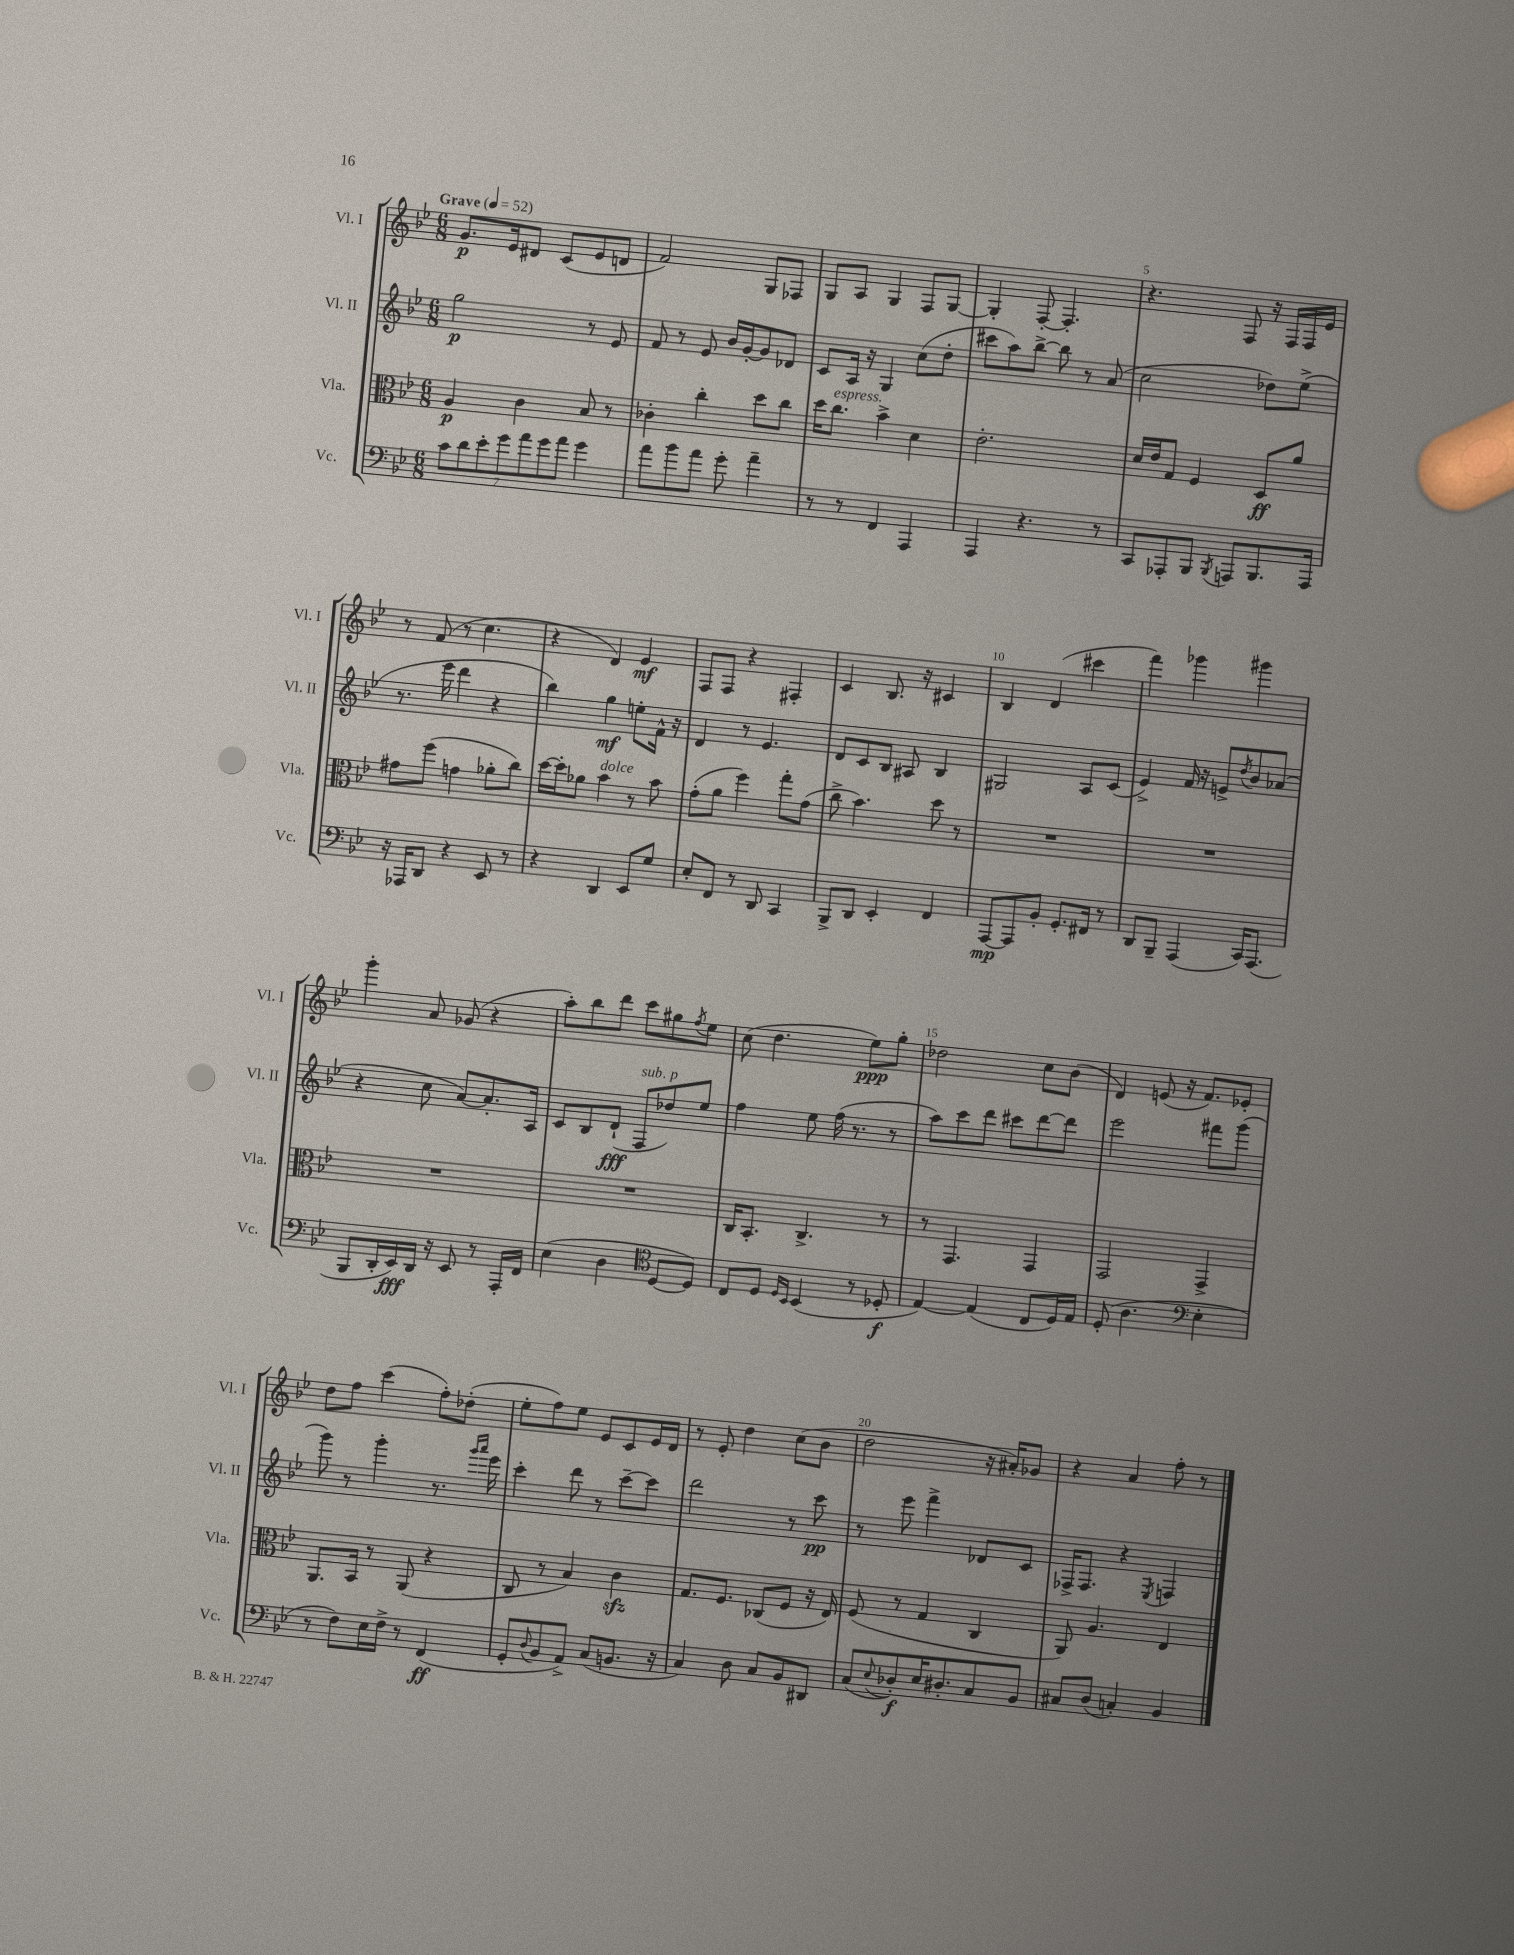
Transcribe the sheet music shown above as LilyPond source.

<<
\new StaffGroup <<
\new Staff = "s0" \with { instrumentName = "Vl. I" shortInstrumentName = "Vl. I" } {
    \clef treble \key bes \major \numericTimeSignature \time 6/8 \tempo "Grave" 4 = 52
    g'8.\p ees'16 dis'8 c'8( ees'8 d'8 |
    f'2) g8 fes8 |
    g8 a8 g4 f8 g8~ |
    g4-. f8~-. f4.-. |
    r4. f8 r16 f16 f16 ees'16 |
    r8 f'8( r8 c''4. |
    r4 d'4) ees'4\mf |
    f8 f8 r4 fis4-. |
    c'4 bes8. r16 cis'4 |
    bes4 d'4( cis'''4 |
    f'''4) ges'''4 gis'''4 |
    g'''4-. a'8 ges'8( r4 |
    a''8-.) bes''8 d'''8 c'''8 gis''8 \acciaccatura { f''8 } ees''8 |
    c''8( d''4. ees''8\ppp) g''8-. |
    des''2 c''8 bes'8( |
    d'4) e'8( r16 f'8.) ees'8-. |
    d''8 f''8 c'''4( f''8-.) des''8-.( |
    ees''8-. f''8) ees''8 ees'8 c'8 ees'16 d'16 |
    r8 ees'8-. d''4 c''8( bes'8 |
    d''2 r16 ais'16-.) ges'8 |
    r4 a'4 f''8-. r8 \bar "|." |
}
\new Staff = "s1" \with { instrumentName = "Vl. II" shortInstrumentName = "Vl. II" } {
    \clef treble \key bes \major \numericTimeSignature \time 6/8
    g''2\p r8 ees'8 |
    f'8 r8 ees'8 bes'16 g'16~-. g'8 des'8 |
    c'8 a16 r16 g4 c''8( d''8-. |
    cis'''8 a''8) bes''8~-> bes''8 r8 a'8( |
    c''2 des''8) ees''8->( |
    r8. ees'''16 d'''4 r4 |
    bes''4) g''4\mf e''8-. f'16-^ r16 |
    d'4 r8 ees'4. |
    d'8 c'8 bes8 ais8 bes4 |
    gis2 a8 c'8( |
    ees'4->) f'16 r16 e'8-> \acciaccatura { d''8 } bes'8 aes'8( |
    r4 c''8 a'8~) a'8.-. a16 |
    c'8 bes8 d'8-!\fff( f8^\markup { \italic "sub. p" } des''8) ees''8 |
    f''4 ees''8 f''16( r8. r8 |
    a''8) c'''8 d'''8 cis'''8 d'''8~ d'''8 |
    ees'''2 fis'''8 g'''8( |
    g'''8) r8 g'''4-. r8. \grace { g'''16 a'''16 } ees'''16 |
    c'''4-. d'''8 r8 c'''8~-- c'''8 |
    d'''2 r8 c'''8\pp |
    r8 ees'''8 f'''4-> des'8 c'8 |
    fes16-> fes8. r4 \acciaccatura { ees8 } f4 \bar "|." |
}
\new Staff = "s2" \with { instrumentName = "Vla." shortInstrumentName = "Vla." } {
    \clef alto \key bes \major \numericTimeSignature \time 6/8
    a4\p c'4 bes8 r8 |
    ces'4-. c''4-. d''8 c''8 |
    d''16 c''8.^\markup { \italic "espress." } bes'4-> d'4 |
    ees'2.-. |
    d'16 ees'16 g8 f4 d8\ff a'8 |
    gis'8 f''8( g'4 aes'8-. c''8) |
    d''16~ d''16-. aes'8 bes'4^\markup { \italic "dolce" } r8 bes'8 |
    g'8-.( a'8 f''4) g''8-. g'8( |
    c''8-> bes'4.) d''8 r8 |
    R2. |
    R2. |
    R2. |
    R2. |
    c16 bes,8.-. c4.-> r8 |
    r8 g,4. g,4 |
    g,2 g,4-> |
    a,8. bes,16 r8 a,8( r4 |
    c8 r8 bes4) c'4\sfz |
    g8. f8. ces8( f8 r16 ees16) |
    f8( r8 g4 c4 |
    a,8) a4. ees4 \bar "|." |
}
\new Staff = "s3" \with { instrumentName = "Vc." shortInstrumentName = "Vc." } {
    \clef bass \key bes \major \numericTimeSignature \time 6/8
    \tuplet 7/4 { c'8 d'8 ees'8-. g'8 a'8 g'8 a'8 } g'4 |
    a'8 bes'8 a'8 g'8-. a'4-- |
    r8 r8 f,4 a,,4 |
    a,,4 r4. r8 |
    c,8 aes,,8-. bes,,8 \acciaccatura { bes,,8 } a,,8 bes,,8. a,,16 |
    r16 aes,,16 d,8 r4 ees,8 r8 |
    r4 d,4 ees,8 g8 |
    ees8-. f,8 r8 d,8 c,4 |
    bes,,8-> d,8 ees,4-. f,4 |
    a,,8~\mp a,,8 bes,8-. g,8.-. fis,16 r8 |
    d,8 bes,,8-- a,,4( c,16) a,,8.( |
    bes,,8 d,16-. ees,16\fff) d,16 r16 ees,8 r8 a,,16-. f,16 |
    ees4( d4 \clef tenor d8~ d8) |
    c8 d8 \grace { d16 bes,16 } bes,4( r8 des8-.\f |
    ees4~) ees4( c8 d16) ees16 |
    d8-.( a4. \clef bass ees4-. |
    r8 f8) ees16 f16-> r8 f,4\ff( |
    g,8-. \appoggiatura { d8 } bes,8 a,8->) c8( b,8. r16 |
    c4) d8 c8 bes,8 dis,8 |
    c8( \appoggiatura { ees8 } des8-.\f) ees16 dis8.-. c8 bes,8 |
    cis8 d8( c4-.) bes,4 \bar "|." |
}
>>
>>
\layout { \context { \Score \override BarNumber.break-visibility = ##(#f #t #t) barNumberVisibility = #(every-nth-bar-number-visible 5) } }
